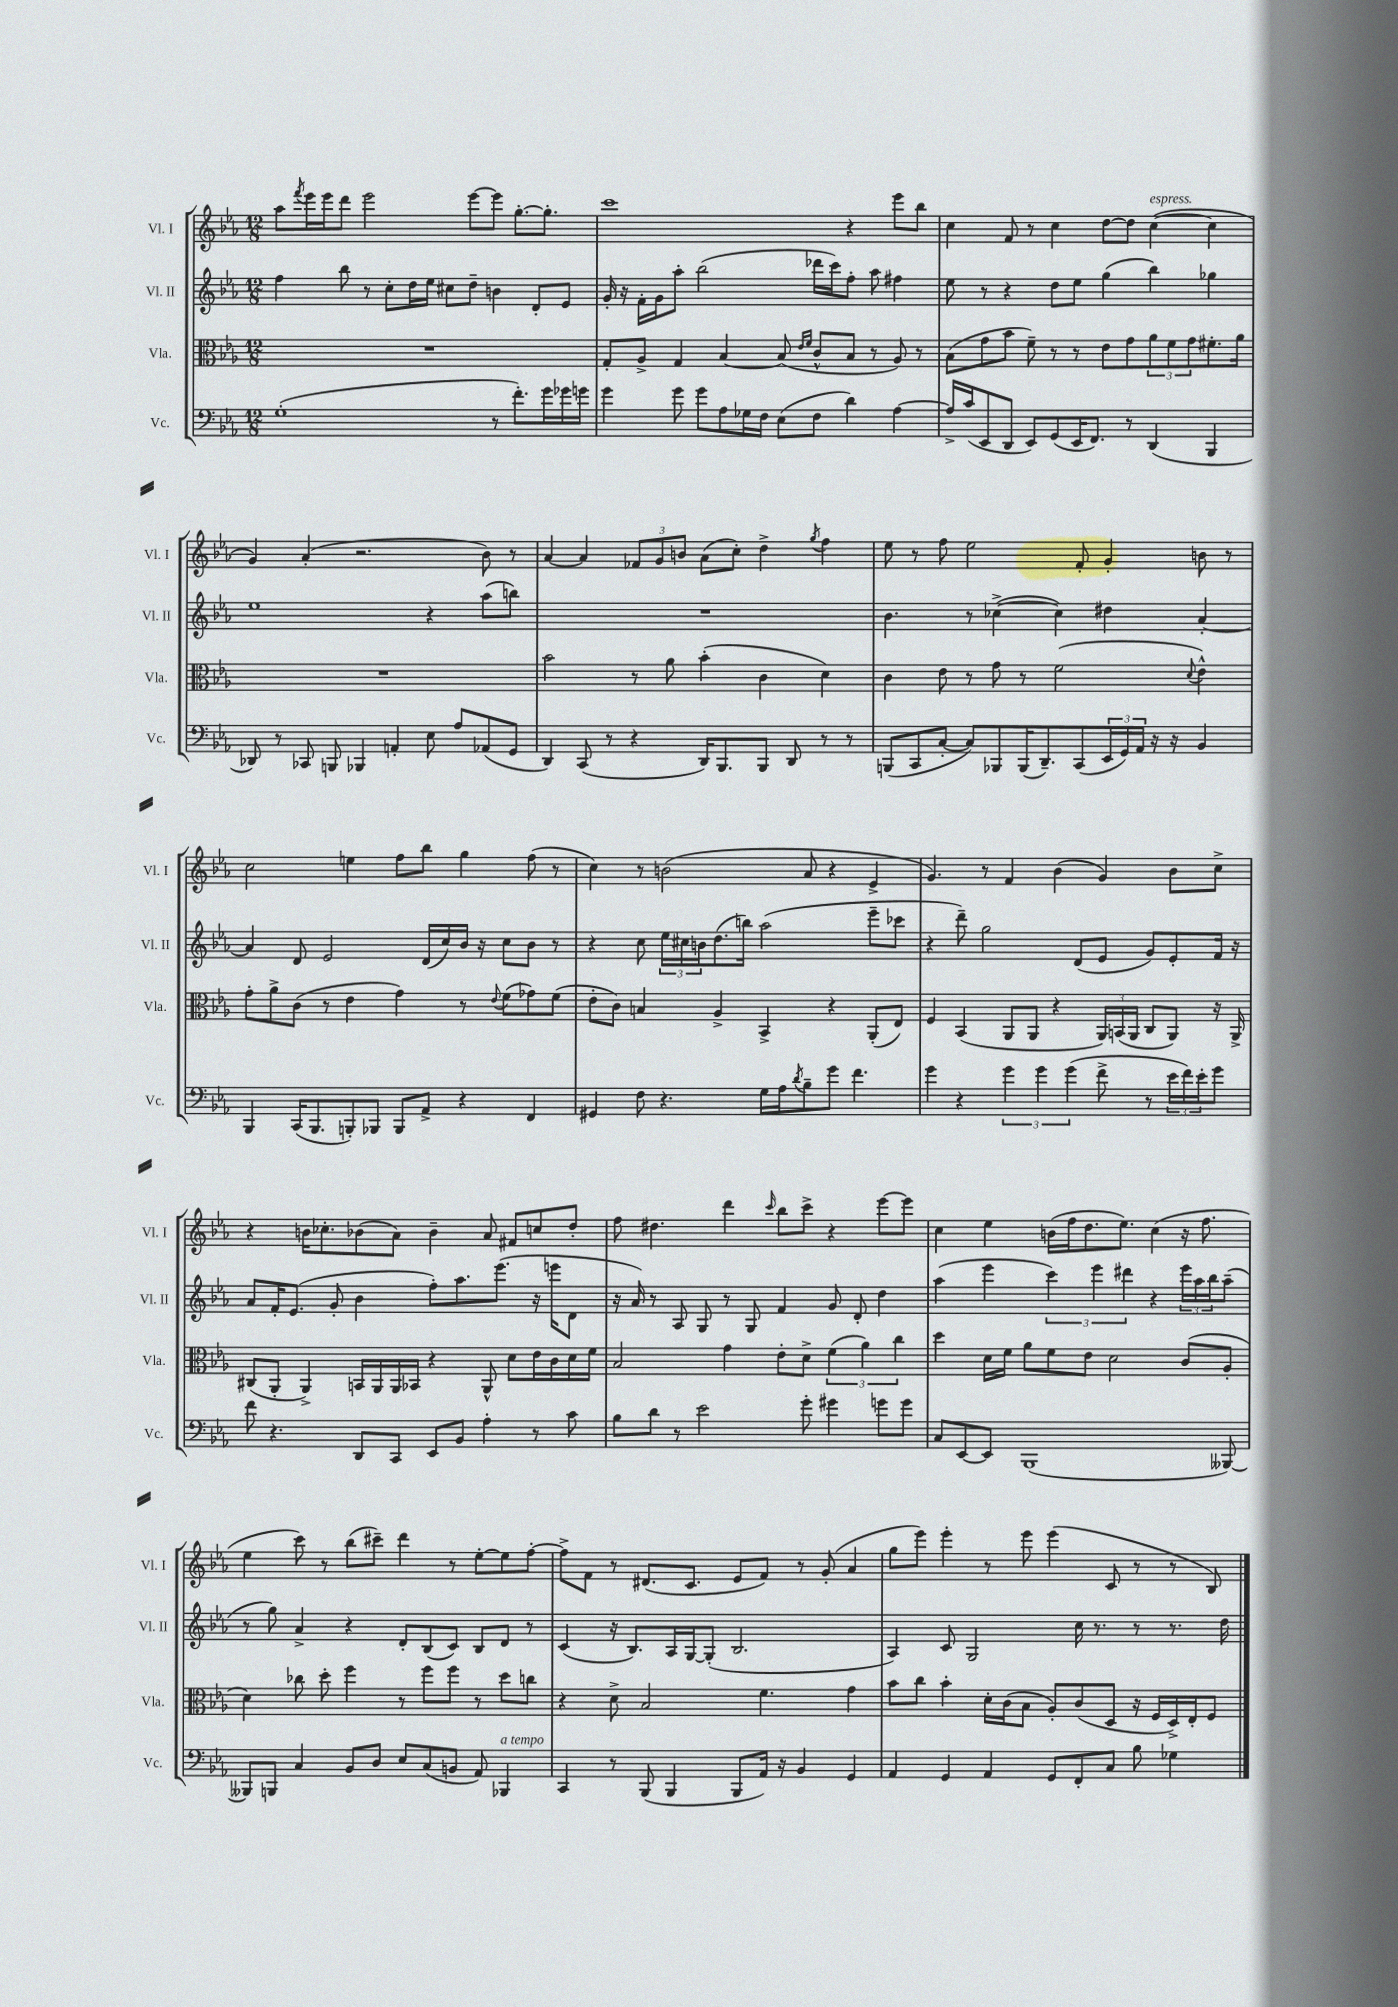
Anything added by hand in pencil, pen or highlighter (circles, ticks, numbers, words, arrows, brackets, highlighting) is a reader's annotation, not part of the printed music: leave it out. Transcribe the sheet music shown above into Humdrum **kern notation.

**kern	**kern	**kern	**kern
*part4	*part3	*part2	*part1
*staff4	*staff3	*staff2	*staff1
*I"Vc.	*I"Vla.	*I"Vl. II	*I"Vl. I
*I'Vc.	*I'Vla.	*I'Vl. II	*I'Vl. I
*clefF4	*clefC3	*clefG2	*clefG2
*k[b-e-a-]	*k[b-e-a-]	*k[b-e-a-]	*k[b-e-a-]
*M12/8	*M12/8	*M12/8	*M12/8
=24	=24	=24	=24
(1G'	1.r	4ff\	8aa-\L
.	.	.	8qfff/
.	.	.	16eee-\L
.	.	.	16eee-\J
.	.	8bb-\	8ddd\J
.	.	8r	2eee-\
.	.	8cc'\L	.
.	.	16dd\L	.
.	.	16ee-\JJ	.
.	.	8cc#X\L	.
.	.	8dd~\J	[8eee-\L
8r	.	4bn\	8eee-\J]
8.f'\L)	.	.	[8.gg'\L
.	.	8d'/L	.
16g\L	.	.	8.gg'\J]
16g-X\	.	8e-/J	.
16gn\JJ	.	.	.
=25	=25	=25	=25
4g\	8G'/L	16g'/	1ccc
.	.	16r	.
.	8A-^/J	16f'\LL	.
.	.	16g\J	.
8g\	4G/	8aa-'\J	.
8g\L	.	(2bb-\	.
8A-\	[4B-/	.	.
16G-X\L	.	.	.
16F\JJ	.	.	.
(8E-\L	(8B-/]	.	.
.	16qqe-/LL	.	.
.	16qqf/JJ	.	.
8F\J	8c^^/L	16ddd-X\LL	.
.	.	16ccc\J)	.
4d\)	8B-/J	8ff'\J	4r
.	8r	8aa-\	.
[4A-\	8A-/)	4ff#X\	8eee-\L
.	8r	.	8bb-\J
=26	=26	=26	=26
16A-^/LL]	(8B-\L	8ee-\	4cc\
(16c/J	.	.	.
8EE-/	8g\	8r	.
8DD/J	8b-\J	4r	8f/
8EE-/L)	8f~\)	.	8r
(8GG/	8r	8dd\L	4cc\
16EE-/K	8r	8ee-\J	.
8.FF/J)	.	.	.
.	8e-\L	(4gg\	[8dd\L
8r	8g\	.	8dd\J]
!	!	!	!LO:TX:a:i:t=espress.
(4DD/	12a-\	4bb-\)	([4cc\
.	12f\	.	.
.	12g\	.	.
4BBB-/	8.f#X'\	4gg-X\	4cc\]
.	16a-\Jk	.	.
!!LO:LB:g=z
=27	=27	=27	=27
8DD-X/)	1.r	1ee-	4g/)
8r	.	.	.
8CC-X/	.	.	(4a-'/
8BBBn/	.	.	.
4BBB-X/	.	.	2.r
4AAn'/	.	.	.
8E-\	.	4r	.
8A-/L	.	.	.
(8AA-X/	.	(8aa-\L	8b-\)
8GG/J	.	8bbn\J)	8r
=28	=28	=28	=28
4DD/)	2b-\	1.r	[4a-/
(8CC/	.	.	4a-/]
8r	.	.	.
4r	8r	.	12f-X/L
.	.	.	12g/
.	8a-\	.	.
.	.	.	12bn/J
16DD/KL)	(4b-'\	.	(8a-\L
8.BBB-/	.	.	.
.	.	.	8cc'\J)
8BBB-/J	4c\	.	4dd^\
8DD/	.	.	.
.	.	.	8qgg/
8r	4d\)	.	4ff\
8r	.	.	.
=29	=29	=29	=29
(8BBBn/L	4c\	4.b-\	8ee-\
8CC/	.	.	8r
[8C'/J	8e-\	.	8ff\
8C/L])	8r	8r	2ee-\
8BBB-X/	8g\	([4cc-X^\	.
(16BBB-/K	8r	.	.
8.DD~/)	.	.	.
.	(2f\	4cc-\])	.
(8CC/	.	.	8f'/
24EE-/L	.	4dd#X\	4g'/
24GG/)	.	.	.
24AA-/JJ	.	.	.
16r	.	.	.
16r	.	.	.
.	8qqd/	.	.
4BB-/	4e-^^\)	[4a-'/	8bn\
.	.	.	8r
!!LO:LB:g=z
=30	=30	=30	=30
4BBB-/	8g'\L	4a-/]	2cc\
.	8a-^\	.	.
(16CC/KL	(8c\J	8d/	.
8.BBB-/	.	.	.
.	8r	2e-/	.
8BBBn'/)	4e-\	.	4een\
8BBB-X/J	.	.	.
8BBB-/L	4g\)	.	8ff\L
8AA-^/J	.	(16d/LL	8bb-\J
.	.	16cc/)	.
4r	8r	16b-/JJ	4gg\
.	.	16r	.
.	8qqe-/	.	.
.	(8f\L	8cc\L	.
4FF/	8g-X\)	8b-\J	(8ff\
.	(8f\J	8r	8r
=31	=31	=31	=31
4GG#X/	8e-'\L	4r	4cc\)
.	8c\J)	.	.
8F\	4Bn/	8cc\	8r
4.r	.	24ee-\LL	(2bn\
.	.	24cc#X\	.
.	.	24bn\J	.
.	4A-^/	(8.dd\	.
.	.	16bbn\Jk)	.
16G\LL	4BB-^/	(2aa-\	.
16A-\J	.	.	.
8qd/	.	.	.
8B-~\	.	.	8a-/
8g\J	4r	.	4r
4.f\	.	.	.
.	(8AA-'/L	8eee-~\L	4e-^/
.	8E-/J)	8ccc-X\J	.
=32	=32	=32	=32
4g\	4F/	4r	4.g/)
4r	(4BB-/	8ddd~\)	.
.	.	2gg\	8r
6g\	8AA-/L	.	4f/
.	8AA-/J	.	.
6g\	.	.	.
.	4r	.	(4b-\
(6g\	.	.	.
.	.	(8d/L	.
8f^\	24AA-/LL)	8e-/J	4g/)
.	(24BBn/	.	.
.	24AA-/JJ	.	.
8r	8C/L	8g/L)	.
24e-\LL	8AA-/J)	8e-'/	8b-\L
24f\)	.	.	.
24e-'\J	.	.	.
8g\J	16r	16f/Jk	8cc^\J
.	16AA-^/	16r	.
!!LO:LB:g=z
=33	=33	=33	=33
8f\	(8C#X/L	8a-/L	4r
4.r	8AA-'/J	16f'/K	.
.	.	(8.e-/J	.
.	4AA-^/)	.	16bn\KL
.	.	.	8.cc-X'\
.	.	8g'/	.
8DD/L	16BBn/LL	4b-\	(8b-X\
.	16AA-/	.	.
8CC/J	16AA-/	.	8a-\J)
.	16BB-X/JJ	.	.
8EE-/L	4r	8ff'\L)	4b-~\
8BB-/J	.	8.aa-\	.
4A-'\	8AA-^^/	.	8a-/
.	.	(8.eee-\J	.
.	8d\L	.	8f#X/L
8r	16e-\L	16r	8ccn/
.	16c\	16eeen\KL	.
8c\	16d\	8d\J	8dd'/J
.	16f\JJ	.	.
=34	=34	=34	=34
8B-\L	2B-/	16r	8ff\
.	.	16a-/)	.
8d\J	.	8r	4.dd#X\
8r	.	8A-/	.
2e-\	.	8G/	.
.	4g\	8r	4ddd\
.	.	8G/	.
.	.	.	16qqccc/
.	8e-'\L	4f/	8bb-\L
8g'\	8d^\J	.	8ccc^\J
4g#X\	(6f\	8g/	4r
.	.	8d'/	.
.	6a-\)	.	.
8gn\L	.	4dd\	[8eee-\L
.	6cc\	.	.
8g\J	.	.	8eee-\J]
=35	=35	=35	=35
8C/L	4dd\	(4aa-\	4cc\
[8EE-/	.	.	.
8EE-/J]	16d\LL	4eee-\	4ee-\
.	16f\JJ	.	.
(1BBB-	8a-\L	.	.
.	8f\	6ccc\)	(16bn\LL
.	.	.	16ff\J
.	8e-\J	.	8.dd\
.	.	6eee-\	.
.	2d\	.	.
.	.	.	8.ee-\J)
.	.	6ddd#X\	.
.	.	4r	(4cc\
.	(8c/L	24eee-\LL	16r
.	.	24aa-\	.
.	.	.	8.ff\
.	.	24bb-\J	.
[8BBB--X/)	8A-'/J	(8aa-~\J	.
!!LO:LB:g=z
=36	=36	=36	=36
8BBB--X/L]	4d\)	8r	4ee-\
8BBBn/J	.	8gg\)	.
4C/	8cc-X\	4a-^/	8ccc\)
.	8dd'\	.	8r
8BB-/L	4ff\	4r	(8bb-\L
8D/J	.	.	8ccc#X~\J)
8E-/L	8r	8d'/L	4ddd\
(8C/	8ff\L	(8B-/	.
8BBn/J	8ff\J	8c/J)	8r
8AA-/)	8r	8B-/L	[8ee-'\L
!LO:TX:a:i:t=a tempo	!	!	!
4BBB-X/	8dd\L	8d/J	8ee-\]
.	8ccn\J	8r	[8ff'\J
=37	=37	=37	=37
4CC/	4r	(4c/	8ff^\L]
.	.	.	8f\J
8r	8d^\	16r	8r
.	.	8.B-/L)	.
(8BBB-/	2B-/	.	(8.d#X/L
4BBB-/	.	16A-/L	.
.	.	[16G/J	8.c/J
.	.	(8G'/J]	.
8BBB-/L	.	2.B-/	8e-/L
16AA-/Jk)	4.f\	.	8f/J)
16r	.	.	.
4BB-/	.	.	8r
.	.	.	(8g'/
4GG/	4g\	.	4a-/
=38	=38	=38	=38
4AA-/	8b-\L	4A-/)	8gg\L
.	8cc\J	.	8eee-\J)
4GG/	4b-'\	8c/	4eee-'\
.	.	2G/	.
4AA-/	16d'\LL	.	8r
.	(16c\J	.	.
.	8B-\J	.	8eee-\
8GG/L	8A-'/L)	.	(4eee-\
8FF'/	(8c/	16cc\	.
.	.	8.r	.
8C/J	8D/J	.	8c/
8B-\	16r	8r	8r
.	16F/LL	.	.
4G-X\	16D^/)	8.r	8r
.	16E-'/J	.	.
.	8F/J	.	8B-/)
.	.	16dd\	.
==	==	==	==
*-	*-	*-	*-
